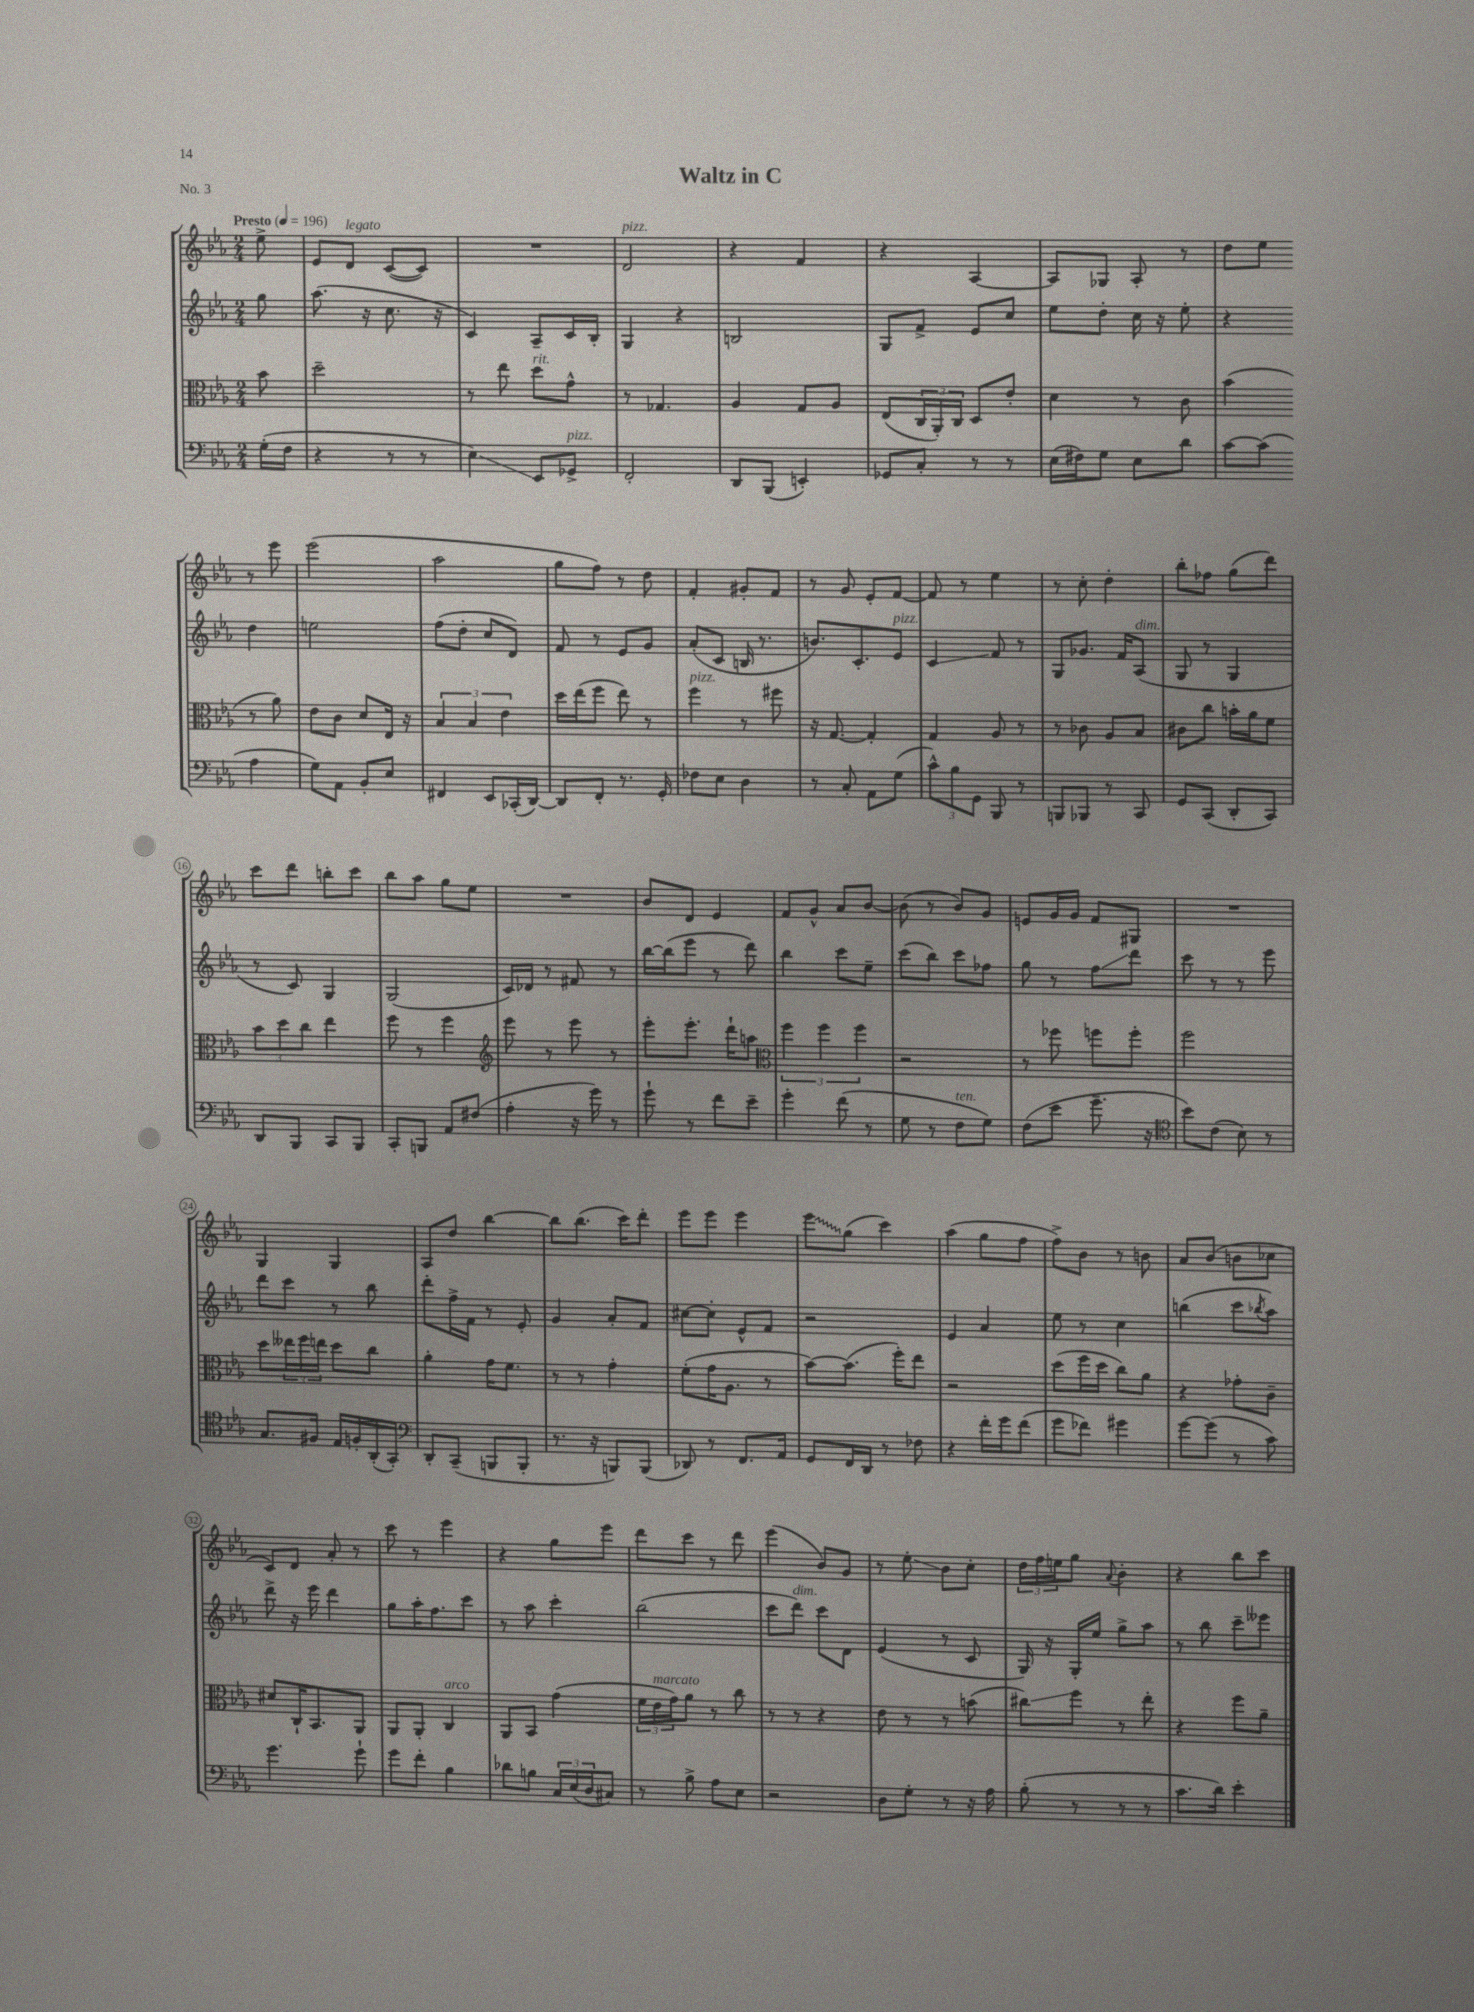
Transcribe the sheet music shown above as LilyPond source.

\header { title = "Waltz in C" piece = "No. 3" }
<<
\new StaffGroup <<
\new Staff = "s0" {
    \clef treble \key ees \major \numericTimeSignature \time 2/4 \partial 8 \tempo "Presto" 4 = 196
    ees''8-> |
    ees'8 d'8^\markup { \italic "legato" } c'8~( c'8) |
    R2 |
    d'2^\markup { \italic "pizz." } |
    r4 f'4 |
    r4 aes4~ |
    aes8 ges8 aes8-. r8 |
    d''8 ees''8 r8 ees'''8 |
    ees'''2( |
    aes''2 |
    g''8 f''8) r8 d''8 |
    f'4-. gis'8-. f'8 |
    r8 g'8 ees'8-. f'8~ |
    f'8 r8 ees''4 |
    r8 c''8-. d''4-. |
    bes''8-. fes''8 g''8( d'''8) |
    c'''8 d'''8 b''8-. c'''8 |
    bes''8 aes''8 g''8 ees''8 |
    R2 |
    bes'8 d'8 ees'4 |
    f'8 g'8-^ aes'8 bes'8~ |
    bes'8( r8 bes'8) g'8 |
    e'8 g'16 g'16 f'8 gis8 |
    R2 |
    g4 g4 |
    aes8 d''8 bes''4~ |
    bes''8 bes''8.( c'''16) d'''8-. |
    ees'''8 ees'''8 ees'''4 |
    \once \override Glissando.style = #'zigzag ees'''8\glissando g''8( c'''4) |
    aes''4( g''8 f''8 |
    f''8->) bes'8 r8 b'8 |
    aes'8 bes'8( b'8 ces''8 |
    c'8) d'8 aes'8-. r8 |
    c'''8 r8 ees'''4 |
    r4 g''8 ees'''8 |
    d'''8 c'''8 r8 d'''8 |
    ees'''4( bes'8) g'8 |
    r8 ees''8-.\glissando bes'8 c''8-. |
    \tuplet 3/2 { d''16 f''16 e''16 } g''8 \appoggiatura { aes'8 } bes'4-. |
    r4 bes''8 c'''8 \bar "|." |
}
\new Staff = "s1" {
    \clef treble \key ees \major \numericTimeSignature \time 2/4 \partial 8
    g''8 |
    aes''8.( r16 c''8. r16 |
    c'4) aes8-- c'16 bes16-. |
    g4 r4 |
    b2 |
    g8 f'8-> ees'8 c''8 |
    ees''8 d''8-. c''16 r16 ees''8-. |
    r4 d''4 |
    e''2 |
    f''8( d''8-. c''8 d'8) |
    f'8 r8 ees'8 g'8 |
    aes'8-.( c'8 b16 r8. |
    b'8.) c'8.-. ees'8^\markup { \italic "pizz." } |
    c'4\glissando f'8 r8 |
    g8 ges'8. f'16 aes8^\markup { \italic "dim." }( |
    g8 r8 g4 |
    r8 c'8) g4 |
    g2( |
    c'16) des'16 r8 fis'8 r8 |
    bes''16~ bes''16( ees'''8 r8 d'''8) |
    bes''4 c'''8 ees''8-- |
    c'''8( bes''8) c'''8 fes''8 |
    g''8 r8 f''8\glissando d'''8 |
    c'''8 r8 r8 ees'''8 |
    d'''8 c'''8 r8 bes''8 |
    d'''8-. f''16-> f'16 r8 ees'8-. |
    g'4 aes'8-. f'8 |
    cis''8~ cis''8-. ees'8-^ f'8 |
    r2 |
    ees'4 aes'4 |
    ees''8 r8 c''4 |
    b''4( c'''8 \acciaccatura { bes''8 } aes''8) |
    d'''8-> r16 ees'''16 d'''4 |
    g''8 aes''16-. f''8. c'''8 |
    r8 aes''8 c'''4-. |
    bes''2( |
    c'''8 d'''8^\markup { \italic "dim." }) c'''8 d'8 |
    ees'4( r8 c'8 |
    g16) r16 g16-. ees''16 g''8-> aes''8 |
    r8 bes''8 c'''8-- eeses'''8 \bar "|." |
}
\new Staff = "s2" {
    \clef alto \key ees \major \numericTimeSignature \time 2/4 \partial 8
    bes'8 |
    d''2-- |
    r8 ees''8 d''8^\markup { \italic "rit." } g'8-^ |
    r8 ges4. |
    aes4 g8 aes8 |
    ees8( \tuplet 3/2 { c16 aes,16-.) c16 } d8 ees'8-. |
    d'4 r8 c'8 |
    bes'4( r8 aes'8) |
    ees'8 c'8 d'8 ees16 r16 |
    \tuplet 3/2 { bes4 bes4 ees'4 } |
    d''16 ees''16( f''8 ees''8) r8 |
    f''4^\markup { \italic "pizz." } r8 fis''8 |
    r16 g8.~ g4-. |
    g4 aes8 r8 |
    r8 ces'8 aes8 bes8 |
    cis'8 c''8 b'16-. aes'16 f'8 |
    \tuplet 3/2 { bes'8 d''8 c''8 } ees''4 |
    f''8 r8 f''4 |
    \clef treble ees'''8 r8 ees'''8 r8 |
    ees'''8-. ees'''8.-. d'''16-! a''8 |
    \clef alto \tuplet 3/2 { f''4 f''4 f''4 } |
    r2 |
    r8 fes''8 f''8 f''8-. |
    f''2 |
    d''8 \tuplet 3/2 { eeses''16 f''16 e''16 } d''8 c''8 |
    aes'4-. g'16 f'8. |
    r8 r8 g'4-. |
    f'8-.( g'16 aes8. r8 |
    bes'8~) bes'8.( f''16-.) ees''8 |
    r2 |
    d''8( f''16 d''16 c''8) aes'8 |
    r4 ges'8-. c'8-- |
    dis'8 c16-! bes,8. aes,8 |
    aes,8 aes,8-. c4^\markup { \italic "arco" } |
    aes,8 bes,8 g'4( |
    \tuplet 3/2 { f'16 ees'16^\markup { \italic "marcato" } g'16) } aes'8 r8 c''8 |
    r8 r8 r4 |
    ees'8 r8 r8 b'8( |
    cis''8\glissando) f''8 r8 ees''8-. |
    r4 f''8 aes'8-- \bar "|." |
}
\new Staff = "s3" {
    \clef bass \key ees \major \numericTimeSignature \time 2/4 \partial 8
    g16-.( f16 |
    r4 r8 r8 |
    ees4\glissando) ees,8 ges,8->^\markup { \italic "pizz." } |
    f,2-. |
    d,8 bes,,8( e,4-.) |
    ges,8 c8-. r8 r8 |
    ees16( fis16) g8 ees8 d'8 |
    c'8~ c'8( aes4 |
    g8) aes,8 bes,8-. ees8 |
    fis,4 ees,8 ces,16-.( d,16~) |
    d,8 f,8-. r8. g,16-. |
    fes8 ees8 d4 |
    r8 c8-. aes,8 g8( |
    \tuplet 3/2 { c'8-^) bes8 g,8 } bes,,8 r8 |
    b,,8 bes,,8 r8 c,8 |
    g,8 c,8( d,8-. c,8) |
    d,8 bes,,8 c,8 bes,,8 |
    c,8-. b,,8 aes,8 fis8( |
    aes4-. r16 g'16) r8 |
    g'8-! r8 f'8 ees'8-- |
    g'4-. f'8( r8 |
    g8 r8 f8^\markup { \italic "ten." } g8) |
    f8( ees'8 g'8.-- r16 |
    \clef tenor bes'8) c'8( bes8) r8 |
    g8. fis16 ees16 f16-. aes,16-.( g,16-.) |
    \clef bass d,8-. c,8--( b,,8 b,,8-. |
    r8. r16 b,,8) b,,8( |
    des,8) r8 f,8. aes,16 |
    g,8 f,16 d,16 r8 fes8 |
    r4 f'16-. g'16 f'8( |
    g'8 fes'8) gis'4 |
    g'8~ g'8( r8 c'8) |
    g'4. g'8-! |
    g'8 f'8-. bes4 |
    des'8 b8 \tuplet 3/2 { c16 ees16( d16 } cis8) |
    r8 bes8-> aes8 ees8 |
    r2 |
    d8 g8-. r8 r16 aes16 |
    bes8-.( r8 r8 r8 |
    c'8. d'16) ees'4-. \bar "|." |
}
>>
>>
\layout { \context { \Score \override BarNumber.stencil = #(make-stencil-circler 0.1 0.3 ly:text-interface::print) } }
